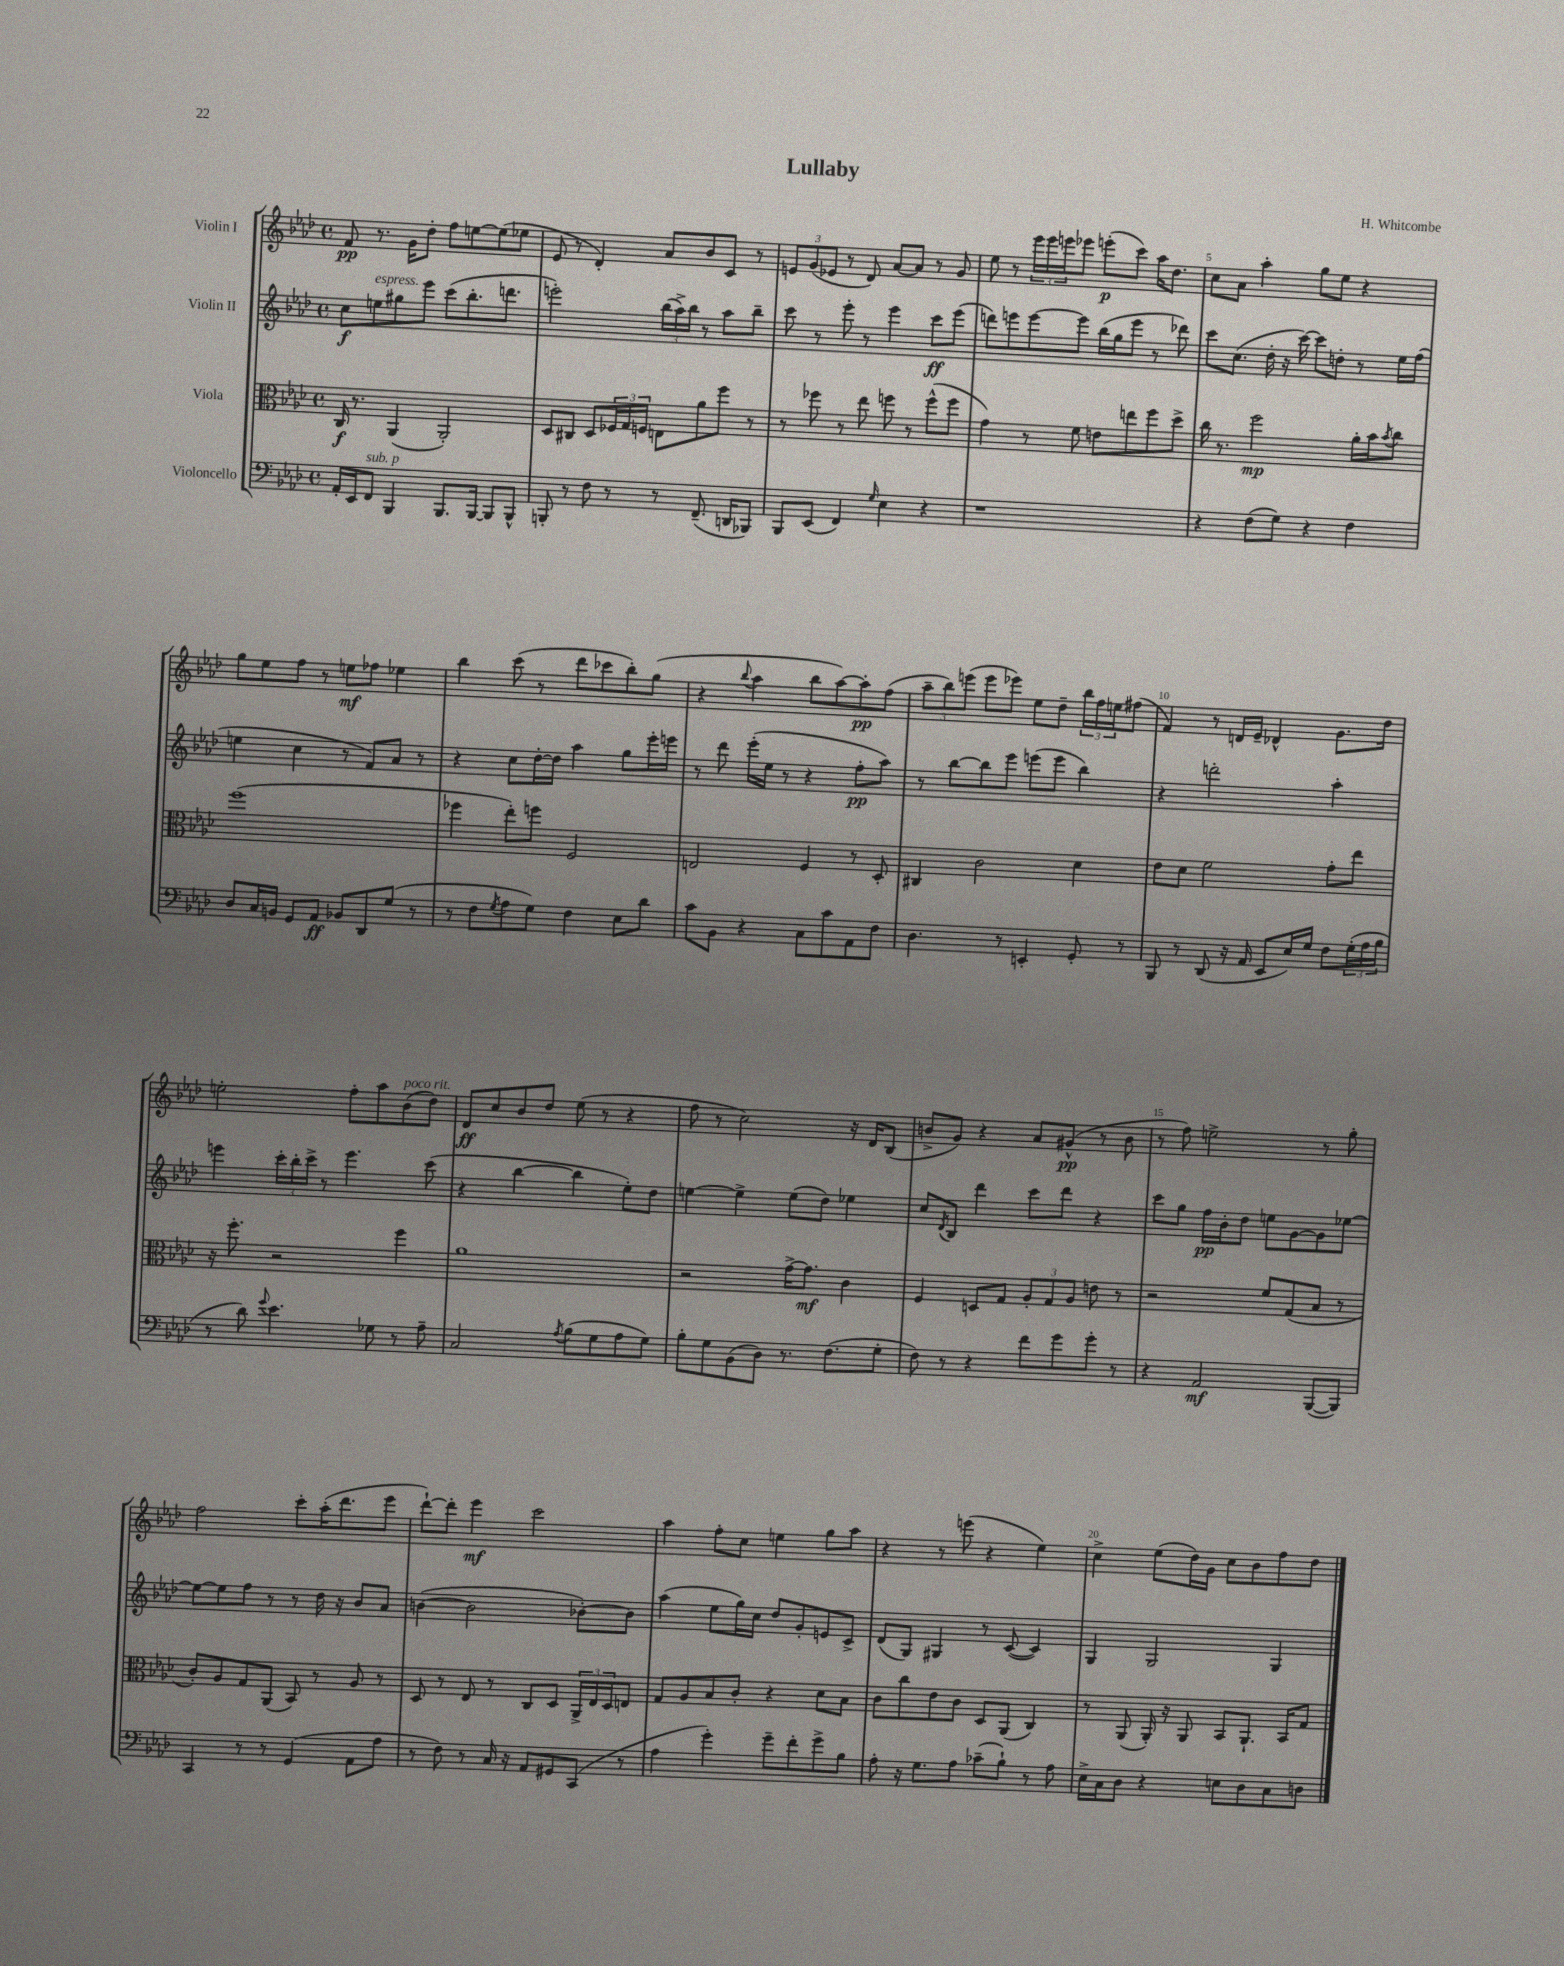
\header { title = "Lullaby" composer = "H. Whitcombe" }
<<
\new StaffGroup <<
\new Staff = "s0" \with { instrumentName = "Violin I" } {
    \clef treble \key aes \major \defaultTimeSignature \time 4/4
    f'8\pp r8. g'16 des''8-. f''8 e''8~ e''8( ees''8 |
    ees'8 r8 des'4-.) aes'8 bes'8 c'8 r8 |
    \tuplet 3/2 { e'8 g'8( ees'8 } r8 des'8) aes'8~ aes'8 r8 g'8 |
    ees''8 r8 \tuplet 3/2 { ees'''16 ees'''16 e'''16 } ees'''8 e'''8-.\p( c'''8) aes''16 des''8. |
    c''8 aes'8 aes''4-. g''8 ees''8 r4 |
    g''8 ees''8 f''8 r8 e''8\mf fes''8 ees''4 |
    bes''4 c'''8( r8 des'''8 ces'''8 bes''8-.) g''8( |
    r4 \appoggiatura { bes''8 } aes''4 bes''8 aes''8~) aes''8-.\pp f''8( |
    \tuplet 3/2 { aes''8-- bes''8) e'''8( } e'''8 ees'''8) ees''8 des''8-- \tuplet 3/2 { bes''16 f''16 e''16 } fis''8( |
    f'4) r8 d'16 ees'16-- des'4-^ g'8. des''16 |
    e''2-. f''8-. aes''8 bes'8^\markup { \italic "poco rit." }( des''8) |
    des'8\ff c''8 bes'8 des''8 ees''8( r8 r4 |
    f''8 r8 c''2) r16 des'16 bes8( |
    b'8-> g'8) r4 aes'8 gis'8-^\pp( r8 b'8 |
    r8 f''8) e''2-> r8 g''8-. |
    f''2 c'''8-. aes''16-.( des'''8. ees'''8 |
    des'''8~-!) des'''8-. ees'''4\mf c'''2 |
    aes''4 f''8-. c''8 e''4 g''8 aes''8 |
    r4 r8 e'''8( r4 ees''4) |
    c''4-> ees''8( des''16) g'16 c''8 bes'8 f''8 des''8 \bar "|." |
}
\new Staff = "s1" \with { instrumentName = "Violin II" } {
    \clef treble \key aes \major \defaultTimeSignature \time 4/4
    c''8\f e''8^\markup { \italic "espress." } gis''8 ees'''8 c'''8( bes''8.-. d'''8. |
    e'''2-.) \tuplet 3/2 { bes''16( aes''16->) bes''16 } r8 aes''8 bes''8-- |
    c'''8 r8 ees'''8-. r8 ees'''4 c'''8\ff ees'''8( |
    d'''8) e'''8 e'''8~ e'''8 bes''16( g''16 e'''8 r8 des'''8) |
    c'''8 c''8.( des''16-. r16 c'''16~) c'''8 d''8-. r8 ees''16 f''16( |
    e''4 c''4 r8 f'8) aes'8 r8 |
    r4 c''8 des''16~-. des''16 aes''4 g''8 ees'''16-. e'''16 |
    r8 des'''8 ees'''16-.( ees''16 r8 r4 f''8-.\pp aes''8) |
    r8 bes''8~ bes''8 ees'''8 e'''8( e'''8 bes''4) |
    r4 d'''2-. aes''4-. |
    e'''4 \tuplet 3/2 { c'''16-. bes''16-. c'''16-> } r8 e'''4. c'''8( |
    r4 bes''4~ bes''4 ees''8-.) des''8 |
    e''4~ e''4-> e''8( des''8) ees''4 |
    c''8 \acciaccatura { des'8 } bes8 des'''4 c'''8 des'''8 r4 |
    c'''8 g''8 f''16\pp bes'16-. des''8 e''8 g'8~ g'8 ees''8~ |
    ees''8~ ees''8 f''8 r8 r8 des''16 r16 bes'8 aes'8 |
    b'4~( b'2 bes'8~-.) bes'8 |
    aes''4( ees''8 g''16) c''16 des''8 g'8-. e'8 c'8-> |
    des'8( g8) gis4 r8 c'8~( c'4) |
    g4 g2 g4 \bar "|." |
}
\new Staff = "s2" \with { instrumentName = "Viola" } {
    \clef alto \key aes \major \defaultTimeSignature \time 4/4
    c16\f r8. aes,4( aes,2-.) |
    des8 cis8 des8 \tuplet 3/2 { fes16 g16 f16 } e8 aes'8 f''8 r8 |
    r8 fes''8 r8 ees''8 f''8 r8 f''8-^( f''8 |
    g'4) r8 f'8 e'8 e''8 f''8 des''8-> |
    c''16 r8. f''2\mp aes'16-. bes'16 \acciaccatura { bes'8 } c''8 |
    f''1( |
    fes''4 ees''8-.) f''8 f2 |
    e2 f4 r8 des8-. |
    cis4 c'2 des'4 |
    ees'8 des'8 f'2 g'8-. ees''8 |
    r16 f''8.-. r2 f''4 |
    aes'1 |
    r2 g'16~-> g'8.\mf c'4 |
    f4 d8 g8 \tuplet 3/2 { aes8-. g8 aes8 } e'8 r8 |
    r2 f'8 g8( bes8 r8 |
    c'8-.) aes8 g8 aes,8( bes,8) r8 aes8 r8 |
    des8 r8 ees8 r8 c8 des8 \tuplet 3/2 { aes,16-> ees16 des16 } e8 |
    g8 aes8 bes8 c'8-. r4 des'8 bes8 |
    c'8 c''8 ees'8 c'8 des8 aes,8( c4) |
    r8 aes,8( aes,16-.) r16 aes,8 bes,8 aes,8.-! bes,16 g8 \bar "|." |
}
\new Staff = "s3" \with { instrumentName = "Violoncello" } {
    \clef bass \key aes \major \defaultTimeSignature \time 4/4
    aes,16-. ees,16 f,8^\markup { \italic "sub. p" } bes,,4 bes,,8. bes,,16~ bes,,8 bes,,8-^ |
    b,,8-. r8 f8 r8 r8 f,8.--( d,16 bes,,8) |
    bes,,8 ees,8( f,4) \grace { g16 } ees4 r4 |
    r1 |
    r4 f8( g8) r4 f4 |
    des8 c16 b,16 g,8 aes,8\ff bes,8 des,8 g8( r8 |
    r8 f8 \acciaccatura { g8 } aes8 g8) f4 ees8 des'8 |
    c'8 bes,8 r4 c8 c'8 aes,8 f8 |
    des4. r8 e,4-. g,8-. r8 |
    bes,,8 r8 des,8( r16 aes,16 ees,8 ees16) g16 f8 \tuplet 3/2 { g16-.( aes16 bes16 } |
    r8 des'8) \appoggiatura { g'8 } ees'4. ges8 r8 aes8-- |
    c2 \acciaccatura { aes8 } bes8( g8 aes8 g8) |
    bes8-. g8 bes,8( des8) r8. f8.( g8-. |
    f8) r8 r4 f'8 g'8 g'8-. r8 |
    r4 aes,2\mf bes,,8~( bes,,8) |
    c,4 r8 r8 g,4( aes,8 aes8 |
    r8 f8) r8 c16 r16 aes,8 gis,8 c,8( r8 |
    aes4 g'4-.) g'8-- f'8-. g'8-> bes8 |
    aes8-. r16 g8. aes8 ces'8--( bes8-!) r8 aes8 |
    ees16-> c16 des8 r4 e8 des8 c8 d8 \bar "|." |
}
>>
>>
\layout { \context { \Score \override BarNumber.break-visibility = ##(#f #t #t) barNumberVisibility = #(every-nth-bar-number-visible 5) } }
